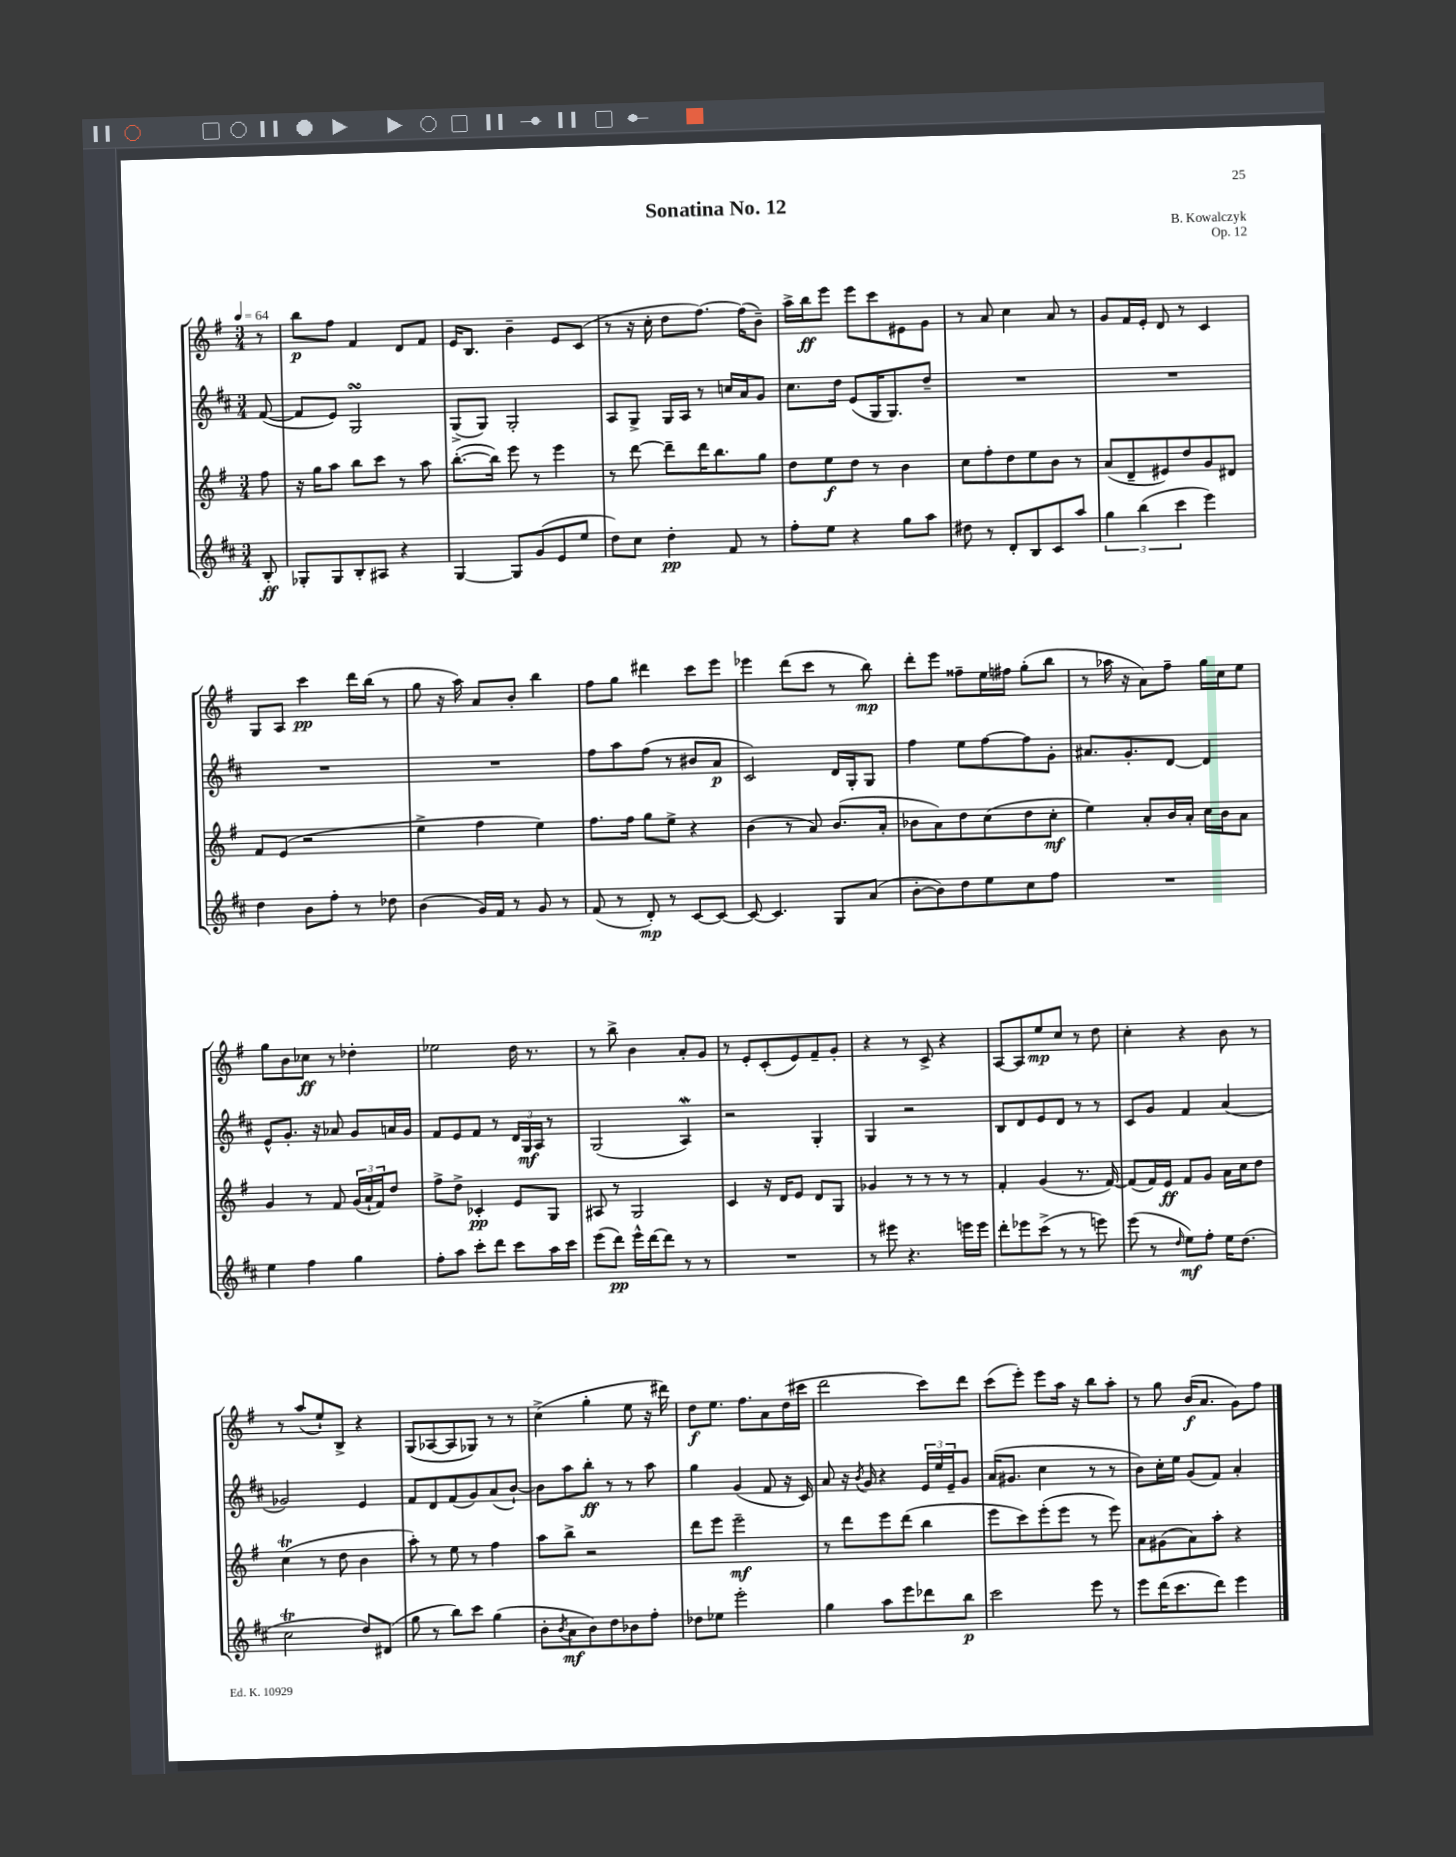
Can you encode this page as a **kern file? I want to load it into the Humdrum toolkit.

**kern	**dynam	**kern	**dynam	**kern	**dynam	**kern	**dynam
*part4	*part4	*part3	*part3	*part2	*part2	*part1	*part1
*staff4	*staff4	*staff3	*staff3	*staff2	*staff2	*staff1	*staff1
*clefG2	*	*clefG2	*	*clefG2	*	*clefG2	*
*k[f#c#]	*	*k[f#]	*	*k[f#c#]	*	*k[f#]	*
*M3/4	*	*M3/4	*	*M3/4	*	*M3/4	*
*MM64	*	*MM64	*	*MM64	*	*MM64	*
=	=	=	=	=	=	=	=
8B'/	ff	8ff#\	.	([8f#/	.	8r	.
=1	=1	=1	=1	=1	=1	=1	=1
8G-X'/L	.	16r	.	8f#/L]	.	8bb\L	p
.	.	16gg\KL	.	.	.	.	.
8G-/	.	8aa\J	.	8e/J)	.	8ff#\J	.
8B'/	.	8bb\L	.	2GsSSs/	.	4f#/	.
8A#X/J	.	8ccc\J	.	.	.	.	.
4r	.	8r	.	.	.	8d/L	.
.	.	8aa\	.	.	.	8f#/J	.
=2	=2	=2	=2	=2	=2	=2	=2
[4G/	.	([8.bb'\L	.	(8G^/L	.	16e/KL	.
.	.	.	.	.	.	8.B/J	.
.	.	.	.	8G/J)	.	.	.
.	.	16bb\Jk])	.	.	.	.	.
8G/L]	.	8eee\	.	2G'/	.	4b~\	.
(8g/	.	8r	.	.	.	.	.
8e/	.	4eee\	.	.	.	8e/L	.
8ee/J	.	.	.	.	.	(8c/J	.
=3	=3	=3	=3	=3	=3	=3	=3
8dd\L)	.	8r	.	8A/L	.	8r	.
8cc#\J	.	[8ddd\	.	8G^/J	.	16r	.
.	.	.	.	.	.	16cc'\	.
4dd'\	pp	8ddd~\L]	.	16G/LL	.	8dd\L	.
.	.	.	.	16A/JJ	.	.	.
.	.	16ddd\K	.	8r	.	[8.ff#\J)	.
.	.	8.bb\	.	.	.	.	.
8f#/	.	.	.	16ccn/LL	.	.	.
.	.	.	.	16a/J	.	(16ff#\KL]	.
8r	.	8gg\J	.	8g/J	.	8b~\J)	.
=4	=4	=4	=4	=4	=4	=4	=4
8ff#'\L	.	8dd\L	.	8.cc#\L	.	16aa^\LL	.
.	.	.	.	.	.	16bb\J	ff
8ee\J	.	8ee\	f	.	.	8eee\J	.
.	.	.	.	16dd\Jk	.	.	.
4r	.	8dd\J	.	(8e/L	.	8eee\L	.
.	.	8r	.	16G/K	.	8ccc\	.
.	.	.	.	8.G/)	.	.	.
8gg\L	.	4b\	.	.	.	8e#X\	.
8aa\J	.	.	.	8dd~/J	.	8g\J	.
=5	=5	=5	=5	=5	=5	=5	=5
8dd#X\	.	8cc\L	.	2.r	.	8r	.
8r	.	8ff#'\	.	.	.	8a/	.
8d'/L	.	8dd\	.	.	.	4cc\	.
8B/	.	8ee\	.	.	.	.	.
8c#/	.	8b\J	.	.	.	8a/	.
8aa/J	.	8r	.	.	.	8r	.
=6	=6	=6	=6	=6	=6	=6	=6
6gg\	.	(8a/L	.	2.r	.	8g/L	.
.	.	8d~/	.	.	.	16f#/L	.
(6bb\	.	.	.	.	.	.	.
.	.	.	.	.	.	16e'/JJ	.
.	.	8e#X/)	.	.	.	8d/	.
6ccc#\	.	.	.	.	.	.	.
.	.	8dd/	.	.	.	8r	.
4eee\)	.	8g/	.	.	.	4c/	.
.	.	8d#X/J	.	.	.	.	.
!!LO:LB:g=z
=7	=7	=7	=7	=7	=7	=7	=7
4dd\	.	8f#/L	.	2.r	.	8G/L	.
.	.	(8e/J	.	.	.	8A/J	.
8b\L	.	2r	.	.	.	4ccc\	pp
8ff#'\J	.	.	.	.	.	.	.
8r	.	.	.	.	.	16ddd\LL	.
.	.	.	.	.	.	(16bb\JJ	.
8dd-X\	.	.	.	.	.	8r	.
=8	=8	=8	=8	=8	=8	=8	=8
(4b\	.	4ee^\	.	2.r	.	8gg\	.
.	.	.	.	.	.	16r	.
.	.	.	.	.	.	16aa\)	.
16g/LL)	.	4ff#\	.	.	.	8a/L	.
16f#/JJ	.	.	.	.	.	.	.
8r	.	.	.	.	.	8b'/J	.
8g/	.	4ee\)	.	.	.	4bb\	.
8r	.	.	.	.	.	.	.
=9	=9	=9	=9	=9	=9	=9	=9
(8f#/	.	8.ff#\L	.	8ff#\L	.	8ff#\L	.
8r	.	.	.	8aa\	.	8gg\J	.
.	.	16ff#\Jk	.	.	.	.	.
8d'/)	mp	8gg\L	.	(8ff#\J	.	4ddd#X\	.
8r	.	8ee^\J	.	8r	.	.	.
[8c#/L	.	4r	.	8b#X/L	.	8ccc\L	.
8c#/J_	.	.	.	8a/J	p	8eee\J	.
=10	=10	=10	=10	=10	=10	=10	=10
8c#/_	.	(4b\	.	2c#/)	.	4eee-X\	.
4.c#/]	.	.	.	.	.	.	.
.	.	8r	.	.	.	(8ddd\L	.
.	.	8a/)	.	.	.	8ccc\J	.
8G/L	.	(8.b/L	.	16d/LL	.	8r	.
.	.	.	.	16G'/J	.	.	.
(8a/J	.	.	.	8G/J	.	8bb\)	mp
.	.	16a'/Jk	.	.	.	.	.
=11	=11	=11	=11	=11	=11	=11	=11
[8b'\L	.	8b-X\L	.	4ff#\	.	8ddd'\L	.
8b\])	.	8a\)	.	.	.	8eee\J	.
8dd\	.	8dd\	.	8ee\L	.	8ff##X~\L	.
8ee\	.	(8cc\	.	[8ff#\	.	16ee\L	.
.	.	.	.	.	.	16ff#X\JJ	.
8cc#\	.	8dd\	.	8ff#\]	.	(8gg'\L	.
8ff#\J	.	8cc'\J	mf	8g'\J	.	8bb\J	.
=12	=12	=12	=12	=12	=12	=12	=12
2.r	.	4ee\)	.	8.a#X/L	.	8r	.
.	.	.	.	.	.	16aa-X\	.
.	.	.	.	8.g'/	.	16r	.
.	.	8a'/L	.	.	.	8a\L)	.
.	.	16b/L	.	[8d/J	.	8ff#~\J	.
.	.	16a'/JJ	.	.	.	.	.
.	.	16cc\LL	.	4d/]	.	16gg\LL	.
.	.	16b\J	.	.	.	16cc\J	.
.	.	8a\J	.	.	.	8ee\J	.
!!LO:LB:g=z
=13	=13	=13	=13	=13	=13	=13	=13
4ee\	.	4g/	.	8e^^/L	.	8gg\L	.
.	.	.	.	8.g'/J	.	8b\	.
4ff#\	.	8r	.	.	.	8cc-X\J	ff
.	.	.	.	16r	.	.	.
.	.	8f#/	.	8a-X/	.	8r	.
4gg\	.	(24g/LL	.	8g/L	.	4dd-X'\	.
.	.	24a`/	.	.	.	.	.
.	.	24f#/J)	.	.	.	.	.
.	.	8dd/J	.	16an/L	.	.	.
.	.	.	.	16g/JJ	.	.	.
=14	=14	=14	=14	=14	=14	=14	=14
8ff#'\L	.	8ff#^\L	.	8f#/L	.	2ee-X\	.
8aa\J	.	8dd^\J	.	8e/	.	.	.
8ccc#'\L	.	4c-X'/	pp	8f#/J	.	.	.
8ddd\J	.	.	.	8r	.	.	.
8ccc#\L	.	8e/L	.	24d/LL	.	16dd\	.
.	.	.	.	24G/	mf	.	.
.	.	.	.	.	.	8.r	.
.	.	.	.	24A/JJ	.	.	.
16aa\L	.	8G/J	.	8r	.	.	.
16ccc#\JJ	.	.	.	.	.	.	.
=15	=15	=15	=15	=15	=15	=15	=15
(8eee\L	.	8A#X/	.	(2G/	.	8r	.
8ddd\J)	pp	8r	.	.	.	8bb^\	.
16eee^^\LL	.	2G/	.	.	.	4b\	.
[16ddd\J	.	.	.	.	.	.	.
8ddd\J]	.	.	.	.	.	.	.
8r	.	.	.	4AW/)	.	8a'/L	.
8r	.	.	.	.	.	8g/J	.
=16	=16	=16	=16	=16	=16	=16	=16
2.r	.	4c/	.	2r	.	8r	.
.	.	.	.	.	.	8e'/L	.
.	.	16r	.	.	.	(8c'/	.
.	.	16d/KL	.	.	.	.	.
.	.	8e/J	.	.	.	8e/)	.
.	.	8d/L	.	4G'/	.	8f#~/	.
.	.	8G/J	.	.	.	8g'/J	.
=17	=17	=17	=17	=17	=17	=17	=17
8r	.	4g-X/	.	4G/	.	4r	.
8eee#X\	.	.	.	.	.	.	.
4.r	.	8r	.	2r	.	8r	.
.	.	8r	.	.	.	8c^/	.
.	.	8r	.	.	.	4r	.
16eeen\LL	.	8r	.	.	.	.	.
16eee\JJ	.	.	.	.	.	.	.
=18	=18	=18	=18	=18	=18	=18	=18
8ddd'\L	.	4f#'/	.	8B/L	.	[8A/L	.
8eee-X\	.	.	.	8d/	.	8A/]	.
(8ccc#^\J	.	(4g/	.	8e/	.	8ee/	mp
8r	.	.	.	8d/J	.	8cc/J	.
8r	.	8.r	.	8r	.	8r	.
8eeen\)	.	.	.	8r	.	8dd\	.
.	.	[16f#/)	.	.	.	.	.
=19	=19	=19	=19	=19	=19	=19	=19
(8eee\	.	(8f#/L]	.	8c#/L	.	4cc'\	.
8r	.	16f#/L)	.	8g/J	.	.	.
.	.	16e/JJ	ff	.	.	.	.
16qqdd/	.	.	.	.	.	.	.
8ee\L)	mf	8f#/L	.	4f#/	.	4r	.
8ff#'\J	.	8g/J	.	.	.	.	.
16ee\KL	.	16a\LL	.	(4a/	.	8b\	.
(8.dd\J	.	16cc\J	.	.	.	.	.
.	.	8dd\J	.	.	.	8r	.
!!LO:LB:g=z
=20	=20	=20	=20	=20	=20	=20	=20
2cc#t\	.	(4ccT\	.	2g-X/)	.	8r	.
.	.	.	.	.	.	(8aa/L	.
.	.	8r	.	.	.	8ee`/)	.
.	.	8dd\	.	.	.	8B^/J	.
8dd/L)	.	4b\	.	4e/	.	4r	.
(8d#X/J	.	.	.	.	.	.	.
=21	=21	=21	=21	=21	=21	=21	=21
8gg\	.	8aa'\)	.	8f#/L	.	(8G/L	.
8r	.	8r	.	8d/	.	[8A-X/	.
8bb\L)	.	8ee\	.	(8f#/	.	8A-/]	.
8ccc#\J	.	8r	.	8g/)	.	8G-X/J)	.
(4gg\	.	4ff#\	.	(8a/	.	8r	.
.	.	.	.	[8b`/J)	.	8r	.
=22	=22	=22	=22	=22	=22	=22	=22
8b'\L	.	8aa\L	.	8b\L]	.	(4cc^\	.
8qb/	.	.	.	.	.	.	.
8a\	mf	8bb^\J	.	8aa\	.	.	.
8b\)	.	2r	.	8bb'\J	ff	4gg'\	.
8dd\	.	.	.	8r	.	.	.
8b-X\	.	.	.	8r	.	8ee\	.
8ff#'\J	.	.	.	8aa\	.	16r	.
.	.	.	.	.	.	16ddd#X\)	.
=23	=23	=23	=23	=23	=23	=23	=23
8dd-X\L	.	8ddd\L	.	4gg\	.	8dd\L	f
8ee-X\J	.	8eee\J	.	.	.	8.ee\J	.
2eee'\	.	2eee~\	mf	(4g/	.	.	.
.	.	.	.	.	.	8.ff#\L	.
.	.	.	.	8f#/	.	8a\	.
.	.	.	.	16r	.	(16dd\L	.
.	.	.	.	16c#/)	.	16ccc#X\JJ	.
=24	=24	=24	=24	=24	=24	=24	=24
4gg\	.	8r	.	8a/	.	2ddd\	.
.	.	8ddd\L	.	16r	.	.	.
.	.	.	.	8qb/	.	.	.
.	.	.	.	16g/	.	.	.
8aa\L	.	8eee\	.	4r	.	.	.
8eee\	.	(8ddd\J	.	.	.	.	.
8ddd-X\	.	4bb\	.	24e/LL	.	8ccc\L)	.
.	.	.	.	24ee/	.	.	.
.	.	.	.	24e~/J	.	.	.
8bb\J	p	.	.	8g/J	.	8ddd\J	.
=25	=25	=25	=25	=25	=25	=25	=25
2ccc#\	.	8eee\L	.	(16a/KL	.	(8ccc\L	.
.	.	.	.	8.g#X/J	.	.	.
.	.	8ccc\)	.	.	.	8eee'\J)	.
.	.	(8eee'\	.	4cc#\	.	8eee\L	.
.	.	8eee\J	.	.	.	16aa\Jk	.
.	.	.	.	.	.	16r	.
8eee\	.	8r	.	8r	.	8bb\L	.
8r	.	8eee\)	.	8r	.	8aa'\J	.
=26	=26	=26	=26	=26	=26	=26	=26
8eee\L	.	8a\L	.	8b\L)	.	8r	.
(16ddd\K	.	(8g#X\	.	16cc#'\L	.	8gg\	.
8.ccc#\	.	.	.	16ee\JJ	.	.	.
.	.	8a\)	.	(8g/L	.	(16b/KL	f
.	.	.	.	.	.	8.a/J	.
8ddd\J)	.	8aa'\J	.	8f#/J)	.	.	.
4eee\	.	4r	.	4a'/	.	8g\L)	.
.	.	.	.	.	.	8ff#\J	.
==	==	==	==	==	==	==	==
*-	*-	*-	*-	*-	*-	*-	*-
